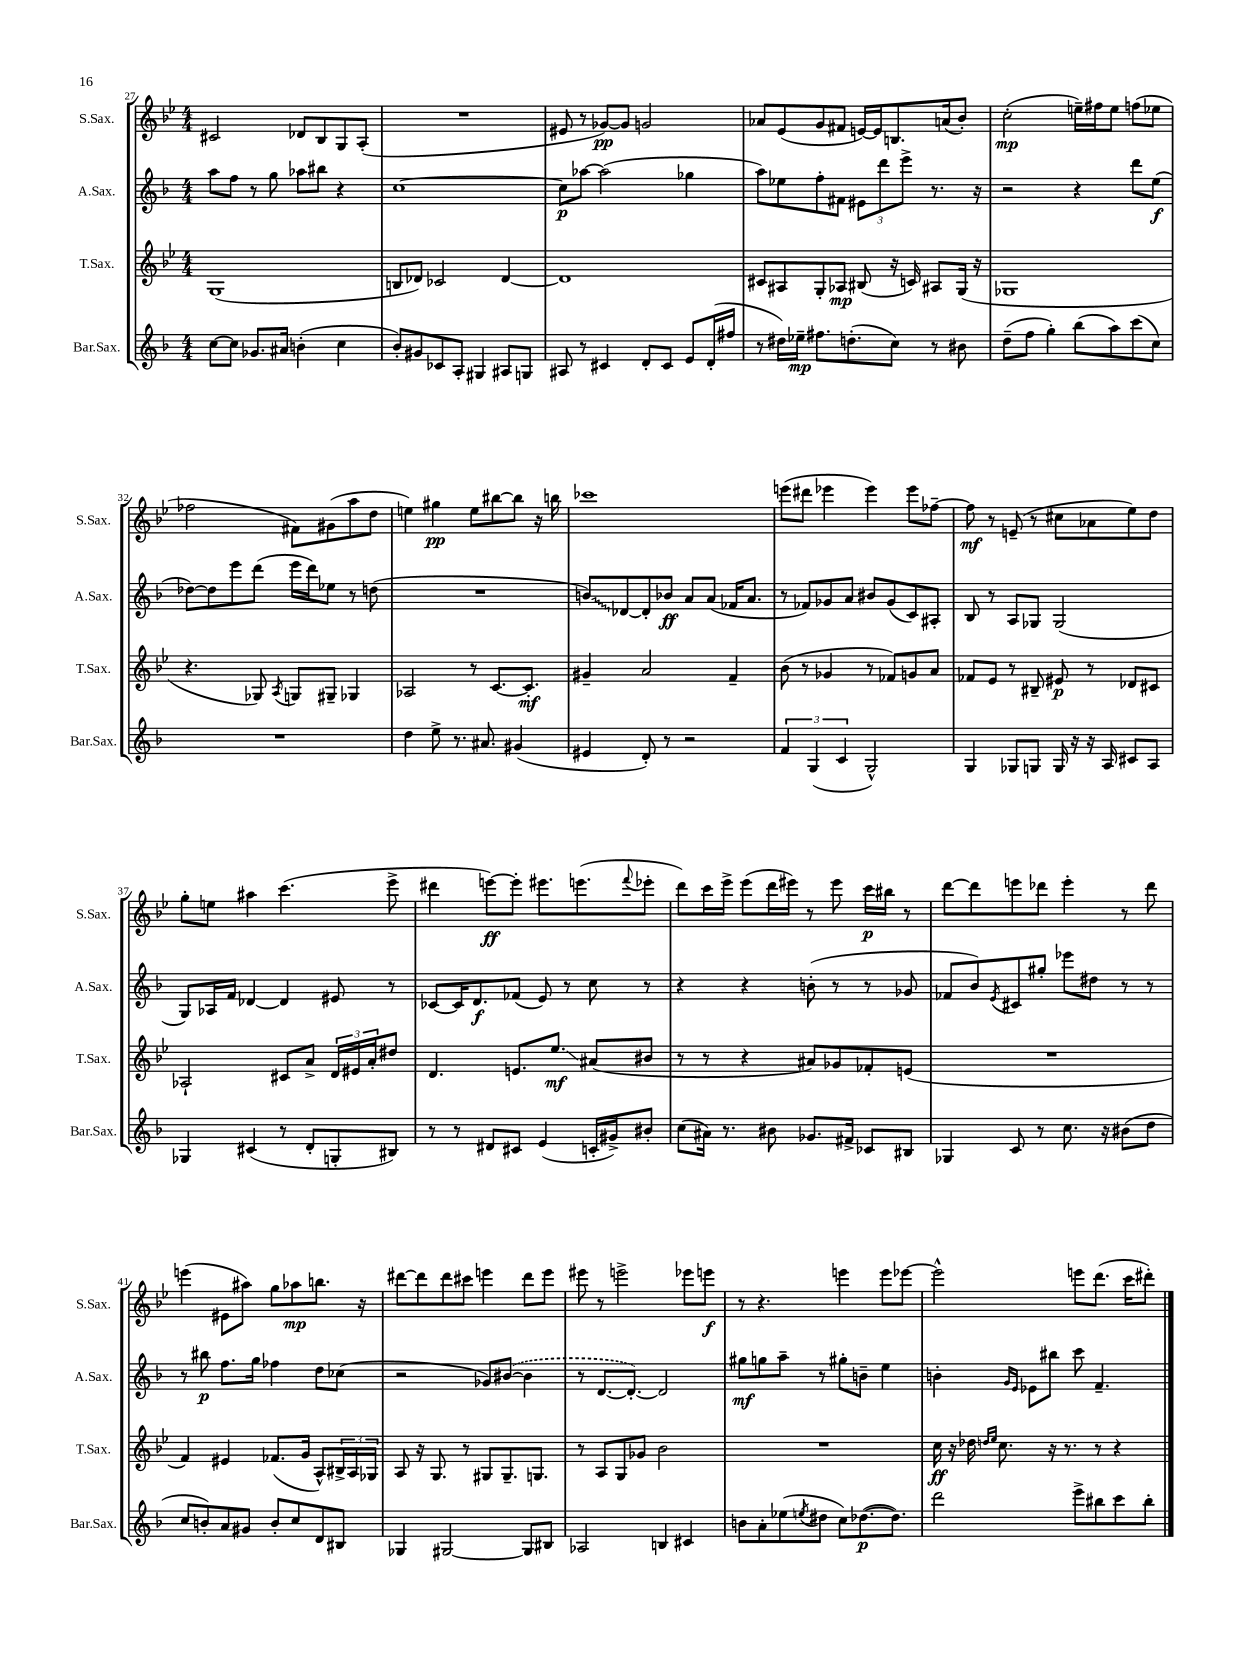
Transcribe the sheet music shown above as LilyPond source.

<<
\new StaffGroup <<
\new Staff = "s0" \with { instrumentName = "S.Sax." shortInstrumentName = "S.Sax." } {
    \clef treble \key bes \major \numericTimeSignature \time 4/4
    cis'2 des'8 bes8 g8 a8-.( |
    R1 |
    eis'8 r8 ges'8~\pp) ges'8 g'2 |
    aes'8 ees'8( g'8 fis'8 e'16~) e'16 b8. a'16( bes'8-.) |
    c''2-.\mp( e''16--) fis''16 e''8 f''8( ees''8 |
    fes''2 fis'8) gis'8( a''8 d''8 |
    e''4) gis''4\pp e''8 bis''8~ bis''8 r16 b''16 |
    ces'''1 |
    e'''8( dis'''8 ees'''4 ees'''4) ees'''8 fes''8~-- |
    fes''8\mf r8 e'8--( r8 cis''8 aes'8 ees''8) d''8 |
    g''8-. e''8 ais''4 c'''4.( ees'''8-> |
    dis'''4 e'''8~\ff) e'''8-. eis'''8. e'''8.( \appoggiatura { f'''8 } ees'''8-. |
    d'''8) c'''16 ees'''16-> ees'''8( d'''16 eis'''16) r8 eis'''8 c'''16\p bis''16 r8 |
    d'''8~ d'''8 e'''8 des'''8 e'''4-. r8 des'''8 |
    e'''4( eis'8 ais''8) g''8 aes''8\mp b''8. r16 |
    dis'''8~ dis'''8 dis'''8 cis'''8 e'''4 dis'''8 e'''8 |
    eis'''8 r8 e'''2-> ees'''8 e'''8\f |
    r8 r4. e'''4 e'''8 ees'''8~ |
    ees'''2-^ e'''8 d'''8.( c'''16 dis'''8-.) \bar "|." |
}
\new Staff = "s1" \with { instrumentName = "A.Sax." shortInstrumentName = "A.Sax." } {
    \clef treble \key f \major \numericTimeSignature \time 4/4
    a''8 f''8 r8 g''8 aes''8 bis''8 r4 |
    c''1~ |
    c''8\p aes''8~ aes''2( ges''4 |
    a''8) ees''8 f''8-. fis'8 \tuplet 3/2 { eis'8 d'''8 e'''8-> } r8. r16 |
    r2 r4 d'''8 e''8\f( |
    des''8~) des''8 e'''8 d'''8( e'''16 d'''16) ees''8 r8 d''8( |
    R1 |
    \once \override Glissando.style = #'zigzag b'8\glissando) des'8~ des'8-. bes'8\ff a'8 a'8( fes'16 a'8. |
    r8 fes'8) ges'8 a'8 bis'8 ges'8( c'8) ais8-. |
    bes8 r8 a8 ges8 ges2( |
    g8) aes16 f'16 des'4~ des'4 eis'8 r8 |
    ces'8~ ces'16 d'8.\f fes'8( e'8) r8 c''8 r8 |
    r4 r4 b'8-.( r8 r8 ges'8 |
    fes'8 bes'8) \acciaccatura { e'8 } cis'8 gis''8-. ees'''8 dis''8 r8 r8 |
    r8 bis''8\p f''8. g''16 fes''4 d''8 ces''8( |
    r2 ges'8) \once \slurDashed bis'8~( bis'4 |
    r8 d'8.~ d'8.~-.) d'2 |
    gis''8\mf g''8 a''8-- r8 gis''8-. b'8-- e''4 |
    b'4-. \grace { g'16 e'16 } ees'8 bis''8 c'''8 f'4.-- \bar "|." |
}
\new Staff = "s2" \with { instrumentName = "T.Sax." shortInstrumentName = "T.Sax." } {
    \clef treble \key bes \major \numericTimeSignature \time 4/4
    g1( |
    b8 des'8) ces'2 des'4~ |
    des'1 |
    cis'8 ais8 g8-. aes8\mp bis8( r16 c'16) ais8 g16( r16 |
    ges1 |
    r4. ges8) \acciaccatura { a8 } g8 gis8-- ges4 |
    aes2 r8 c'8.~ c'8.-.\mf |
    gis'4-- a'2 f'4-- |
    bes'8( r8 ges'4 r8 fes'8) g'8 a'8 |
    fes'8 ees'8 r8 bis8-- eis'8\p r8 des'8 cis'8 |
    aes2-! cis'8 a'8-> \tuplet 3/2 { d'16 eis'16 a'16-. } dis''8 |
    d'4. e'8. ees''8.\glissando\mf ais'8( bis'8 |
    r8 r8 r4 ais'8) ges'8 fes'8-. e'8( |
    R1 |
    f'4) eis'4 fes'8.( g'16 a8-^) \tuplet 3/2 { bis16-> a16 ges16 } |
    a8 r16 g8. r8 gis8 gis8.-- g8. |
    r8 a8 g8 ges'8 bes'2 |
    R1 |
    c''16\ff r16 des''16 \grace { d''16 ees''16 } c''8. r16 r8. r8 r4 \bar "|." |
}
\new Staff = "s3" \with { instrumentName = "Bar.Sax." shortInstrumentName = "Bar.Sax." } {
    \clef treble \key f \major \numericTimeSignature \time 4/4
    c''8~ c''8 ges'8. ais'16 b'4-.( c''4 |
    bes'8-.) gis'8 ces'8 a8-. gis4 ais8 g8 |
    ais8 r8 cis'4 d'8-. cis'8 e'8 d'16-.( fis''16 |
    r8 dis''16) ees''16--\mp fis''8. d''8.-.( c''8) r8 bis'8 |
    d''8--( f''8 g''4-.) bes''8( a''8) c'''8( c''8) |
    R1 |
    d''4 e''8-> r8. ais'8. gis'4( |
    eis'4 d'8-.) r8 r2 |
    \tuplet 3/2 { f'4 g4( c'4 } g2-^) |
    g4 ges8 g8 g16 r16 r16 a16 cis'8 a8 |
    ges4 cis'4( r8 d'8-. g8-. bis8) |
    r8 r8 dis'8 cis'8 e'4( c'16-. gis'16->) bis'8-. |
    c''8( ais'16) r8. bis'8 ges'8. fis'16-> ces'8 bis8 |
    ges4 c'8 r8 c''8. r16 bis'8( d''8 |
    c''8 b'8-.) a'8 gis'8 b'8-. c''8 d'8 bis8 |
    ges4 gis2~ gis8 bis8 |
    aes2 b4 cis'4 |
    b'8 a'8-. ees''8( \acciaccatura { e''8 } dis''8 c''8) des''8.~\p( des''8.) |
    d'''2 e'''8-> bis''8 c'''8 bis''8-. \bar "|." |
}
>>
>>
\layout { \context { \Score currentBarNumber = #27 } }
